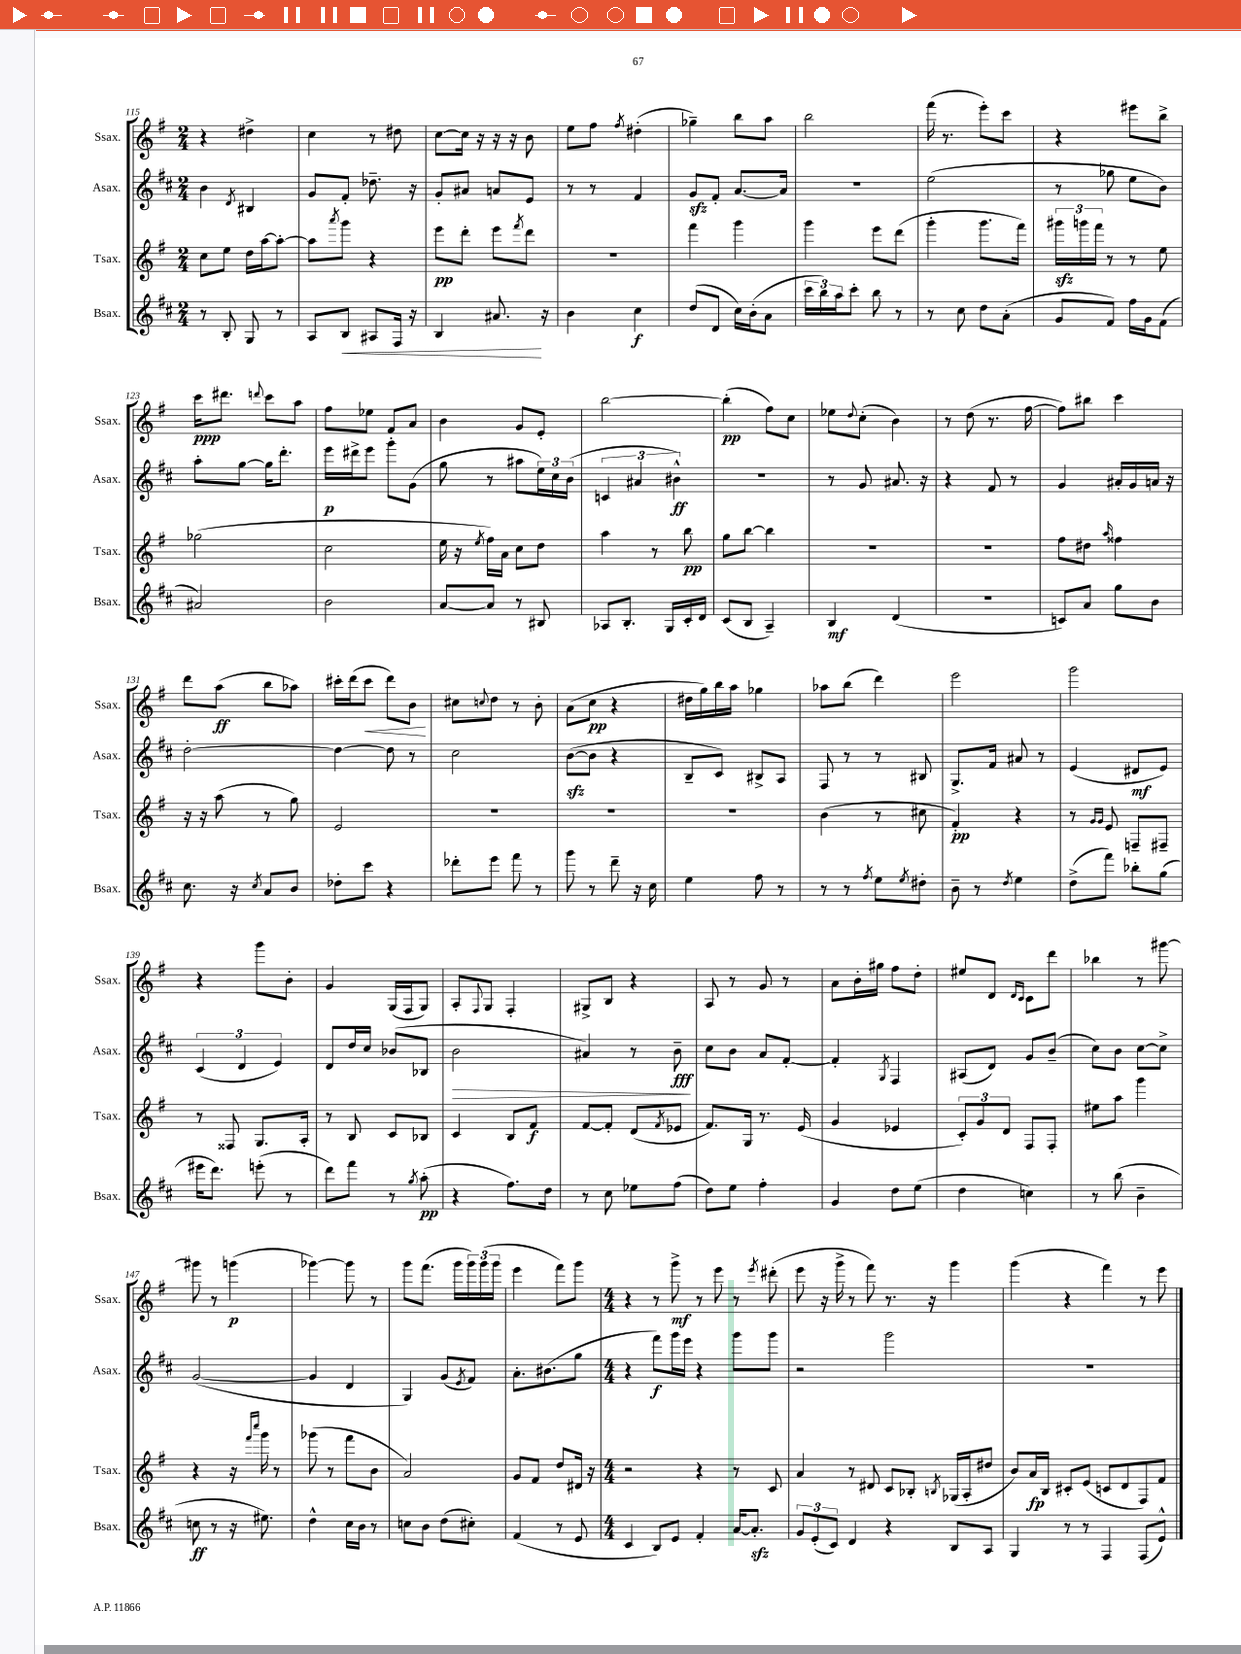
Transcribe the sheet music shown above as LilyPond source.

<<
\new StaffGroup <<
\new Staff = "s0" \with { instrumentName = "Ssax." shortInstrumentName = "Ssax." } {
    \clef treble \key g \major \numericTimeSignature \time 2/4
    r4 dis''4-> |
    c''4 r8 dis''8 |
    c''8~ c''16 r16 r16 r16 b'8 |
    e''8 fis''8 \acciaccatura { fis''8 } dis''4-.( |
    ges''4--) b''8 a''8 |
    b''2 |
    fis'''16( r8. e'''8-.) c'''8 |
    r4 eis'''8 b''8-> |
    c'''16\ppp dis'''8. \appoggiatura { d'''8 } c'''8 a''8 |
    fis''8 ees''8 fis'8 a'8 |
    b'4 g'8 e'8-. |
    b''2~ |
    b''4-.\pp( fis''8) c''8 |
    ees''8 \appoggiatura { d''8 } c''8-.( b'4) |
    r8 d''8( r8. fis''16~ |
    fis''8) bis''8 c'''4 |
    d'''8 a''8\ff( b''8 aes''8) |
    cis'''16-. d'''16( cis'''8\< d'''8) b'8\! |
    cis''8 \appoggiatura { c''8 } d''8 r8 b'8-. |
    a'8( c''8\pp r4 |
    dis''16 g''16) b''16 a''16 ges''4 |
    aes''8 b''8( d'''4) |
    e'''2 |
    g'''2 |
    r4 g'''8 b'8-. |
    g'4 g16( fis16 g8) |
    a8-. \appoggiatura { fis8 } g8 fis4-. |
    gis8-> b8 r4 |
    a8 r8 g'8 r8 |
    a'8 b'16-. gis''16 fis''8 d''8-. |
    eis''8 d'8 \grace { d'16 c'16 } c'8 d'''8 |
    bes''4 r8 gis'''8~ |
    gis'''8 r8 g'''4\p( |
    ges'''4~) ges'''8 r8 |
    g'''8 fis'''8.( g'''16 \tuplet 3/2 { g'''16) g'''16( g'''16 } |
    e'''4 fis'''8) g'''8 |
    \numericTimeSignature \time 4/4 r4 r8 g'''8->\mf r8 e'''8 r8 \acciaccatura { e'''8 } dis'''8-.( |
    e'''8 r16 g'''16-> r8 fis'''8) r8. r16 g'''4 |
    g'''4( r4 fis'''4) r8 e'''8 \bar "|." |
}
\new Staff = "s1" \with { instrumentName = "Asax." shortInstrumentName = "Asax." } {
    \clef treble \key d \major \numericTimeSignature \time 2/4
    b'4 \acciaccatura { d'8 } bis4 |
    g'8 fis'8-. des''8.-- r16 |
    g'8-. ais'8 a'8 e'8 |
    r8 r8 fis'4 |
    g'8\sfz fis'8-. a'8.~ a'16 |
    R2 |
    e''2( |
    r8 ges''8 e''8 b'8) |
    a''8-. g''8~ g''16 d'''8.-. |
    e'''16\p dis'''16-> e'''8 g'''8-. g'8( |
    g''8 r8 ais''8 \tuplet 3/2 { e''16) cis''16 b'16( } |
    \tuplet 3/2 { c'4 ais'4 bis'4-^\ff) } |
    R2 |
    r8 g'8 ais'8. r16 |
    r4 fis'8 r8 |
    g'4 ais'16-. g'16 a'16 r16 |
    d''2~-. |
    d''4~ d''8 r8 |
    cis''2 |
    b'8~\sfz( b'8 r4 |
    b8-- cis'8) bis8-> a8 |
    fis8 r8 r8 bis8 |
    g8.-> fis'16 ais'8 r8 |
    e'4( dis'8\mf e'8) |
    \tuplet 3/2 { cis'4( d'4 e'4) } |
    d'8 d''16 cis''16 bes'8( bes8 |
    b'2\> |
    ais'4) r8 b'8--\fff\! |
    cis''8 b'8 a'8 fis'8~-. |
    fis'4-. \acciaccatura { g8 } fis4 |
    ais8( d'8) g'8 b'8--( |
    cis''8) b'8 cis''8~ cis''8-> |
    g'2~( |
    g'4 d'4 |
    g4) g'8( \acciaccatura { e'8 } fis'8) |
    a'8.-. bis'8.( g''8 |
    \numericTimeSignature \time 4/4 r4 fis'''8\f) g'''16 e'''16 r4 g'''8 g'''8 |
    r2 g'''2 |
    R1 \bar "|." |
}
\new Staff = "s2" \with { instrumentName = "Tsax." shortInstrumentName = "Tsax." } {
    \clef treble \key g \major \numericTimeSignature \time 2/4
    c''8 e''8 d''16 a''16~ a''8~-. |
    a''8 \acciaccatura { a'''8 } g'''8 r4 |
    e'''8\pp d'''8-. e'''8 \acciaccatura { fis'''8 } d'''8 |
    r2 |
    fis'''4 g'''4 |
    g'''4 e'''8 d'''8( |
    g'''4-. g'''8. fis'''16) |
    \tuplet 3/2 { gis'''16\sfz g'''16 fis'''16 } r8 r8 e''8 |
    ges''2( |
    c''2 |
    e''16 r16 \acciaccatura { e''8 } fis''16) a'16 c''8 d''8 |
    a''4 r8 b''8\pp |
    g''8 b''8~ b''4 |
    R2 |
    R2 |
    fis''8 dis''8 \grace { a''16 } fisis''4 |
    r16 r16 a''8( r8 g''8) |
    e'2 |
    R2 |
    R2 |
    R2 |
    b'4( r8 cis''8 |
    fis'4-.\pp) r4 |
    r8 \grace { g'16 g'16 } e'8 f8-- fis8-- |
    r8 fisis8 g8. a16-. |
    r8 b8 c'8 bes8 |
    c'4 b8 fis'8\f |
    fis'8~ fis'8-. d'8( \acciaccatura { fis'8 } ees'8 |
    fis'8.) g16 r8. e'16( |
    g'4 ees'4 |
    \tuplet 3/2 { c'8-.) g'8 d'8 } fis8 fis8-. |
    eis''8 a''8 g'''4 |
    r4 r16 \grace { fis'''16 c''''16 } g'''16 r8 |
    ges'''8( r8 fis'''8 b'8 |
    a'2) |
    g'8 fis'8 d''8 dis'16 r16 |
    \numericTimeSignature \time 4/4 r2 r4 r8 c'8 |
    a'4 r8 dis'8 c'8 bes8-. \acciaccatura { b8 } ges16( a16-. dis''8 |
    b'8) a'16\fp b16 cis'8-. e'8( c'8 d'8 fis8) fis'8 \bar "|." |
}
\new Staff = "s3" \with { instrumentName = "Bsax." shortInstrumentName = "Bsax." } {
    \clef treble \key d \major \numericTimeSignature \time 2/4
    r8 b8-. g8 r8 |
    a8 b8\< ais8 fis16 r16 |
    b4 ais'8.\! r16 |
    b'4 cis''4\f |
    d''8( d'8 cis''16) b'16-.( a'8 |
    \tuplet 3/2 { cis'''16 b''16) a''16 } cis'''8-. b''8 r8 |
    r8 cis''8 d''8 a'8-.( |
    g'8 fis'8) fis''16 g'16 fis'8( |
    ais'2) |
    b'2 |
    a'8~ a'8 r8 bis8 |
    aes8 b8.-. g16 cis'16-. d'16 |
    cis'8( b8 a4--) |
    b4\mf d'4( |
    r2 |
    c'8) a'8 g''8 b'8 |
    cis''8. r16 \acciaccatura { cis''8 } a'8 b'8 |
    des''8-. cis'''8 r4 |
    des'''8-. e'''8 fis'''8 r8 |
    g'''8 r8 d'''8-- r16 cis''16 |
    e''4 fis''8 r8 |
    r8 r8 \acciaccatura { fis''8 } e''8 \acciaccatura { e''8 } dis''8-. |
    b'8-- r8 \acciaccatura { d''8 } e''4 |
    d''8->( fis'''8) bes''8-. g''8( |
    eis'''16 d'''8.) e'''8-.( r8 |
    d'''8) fis'''8 r8 \acciaccatura { g''8 } a''8-.\pp( |
    r4 fis''8.) d''16 |
    r8 cis''8 ees''8 fis''8( |
    d''8) e''8 fis''4-. |
    g'4 d''8 e''8( |
    d''4 c''4) |
    r8 b''8( b'4-- |
    c''8\ff r8 r16 eis''8.) |
    d''4-^ cis''16 b'16 r8 |
    c''8 b'8 d''8( cis''8-.) |
    fis'4( r8 e'8 |
    \numericTimeSignature \time 4/4 cis'4 b8) e'8 fis'4-. a'16~ a'8.-.\sfz |
    \tuplet 3/2 { g'8 e'8-.( cis'8) } d'4 r4 b8 a8 |
    g4 r8 r8 fis4 fis8( e'8-^) \bar "|." |
}
>>
>>
\layout { \context { \Score currentBarNumber = #115 } }
